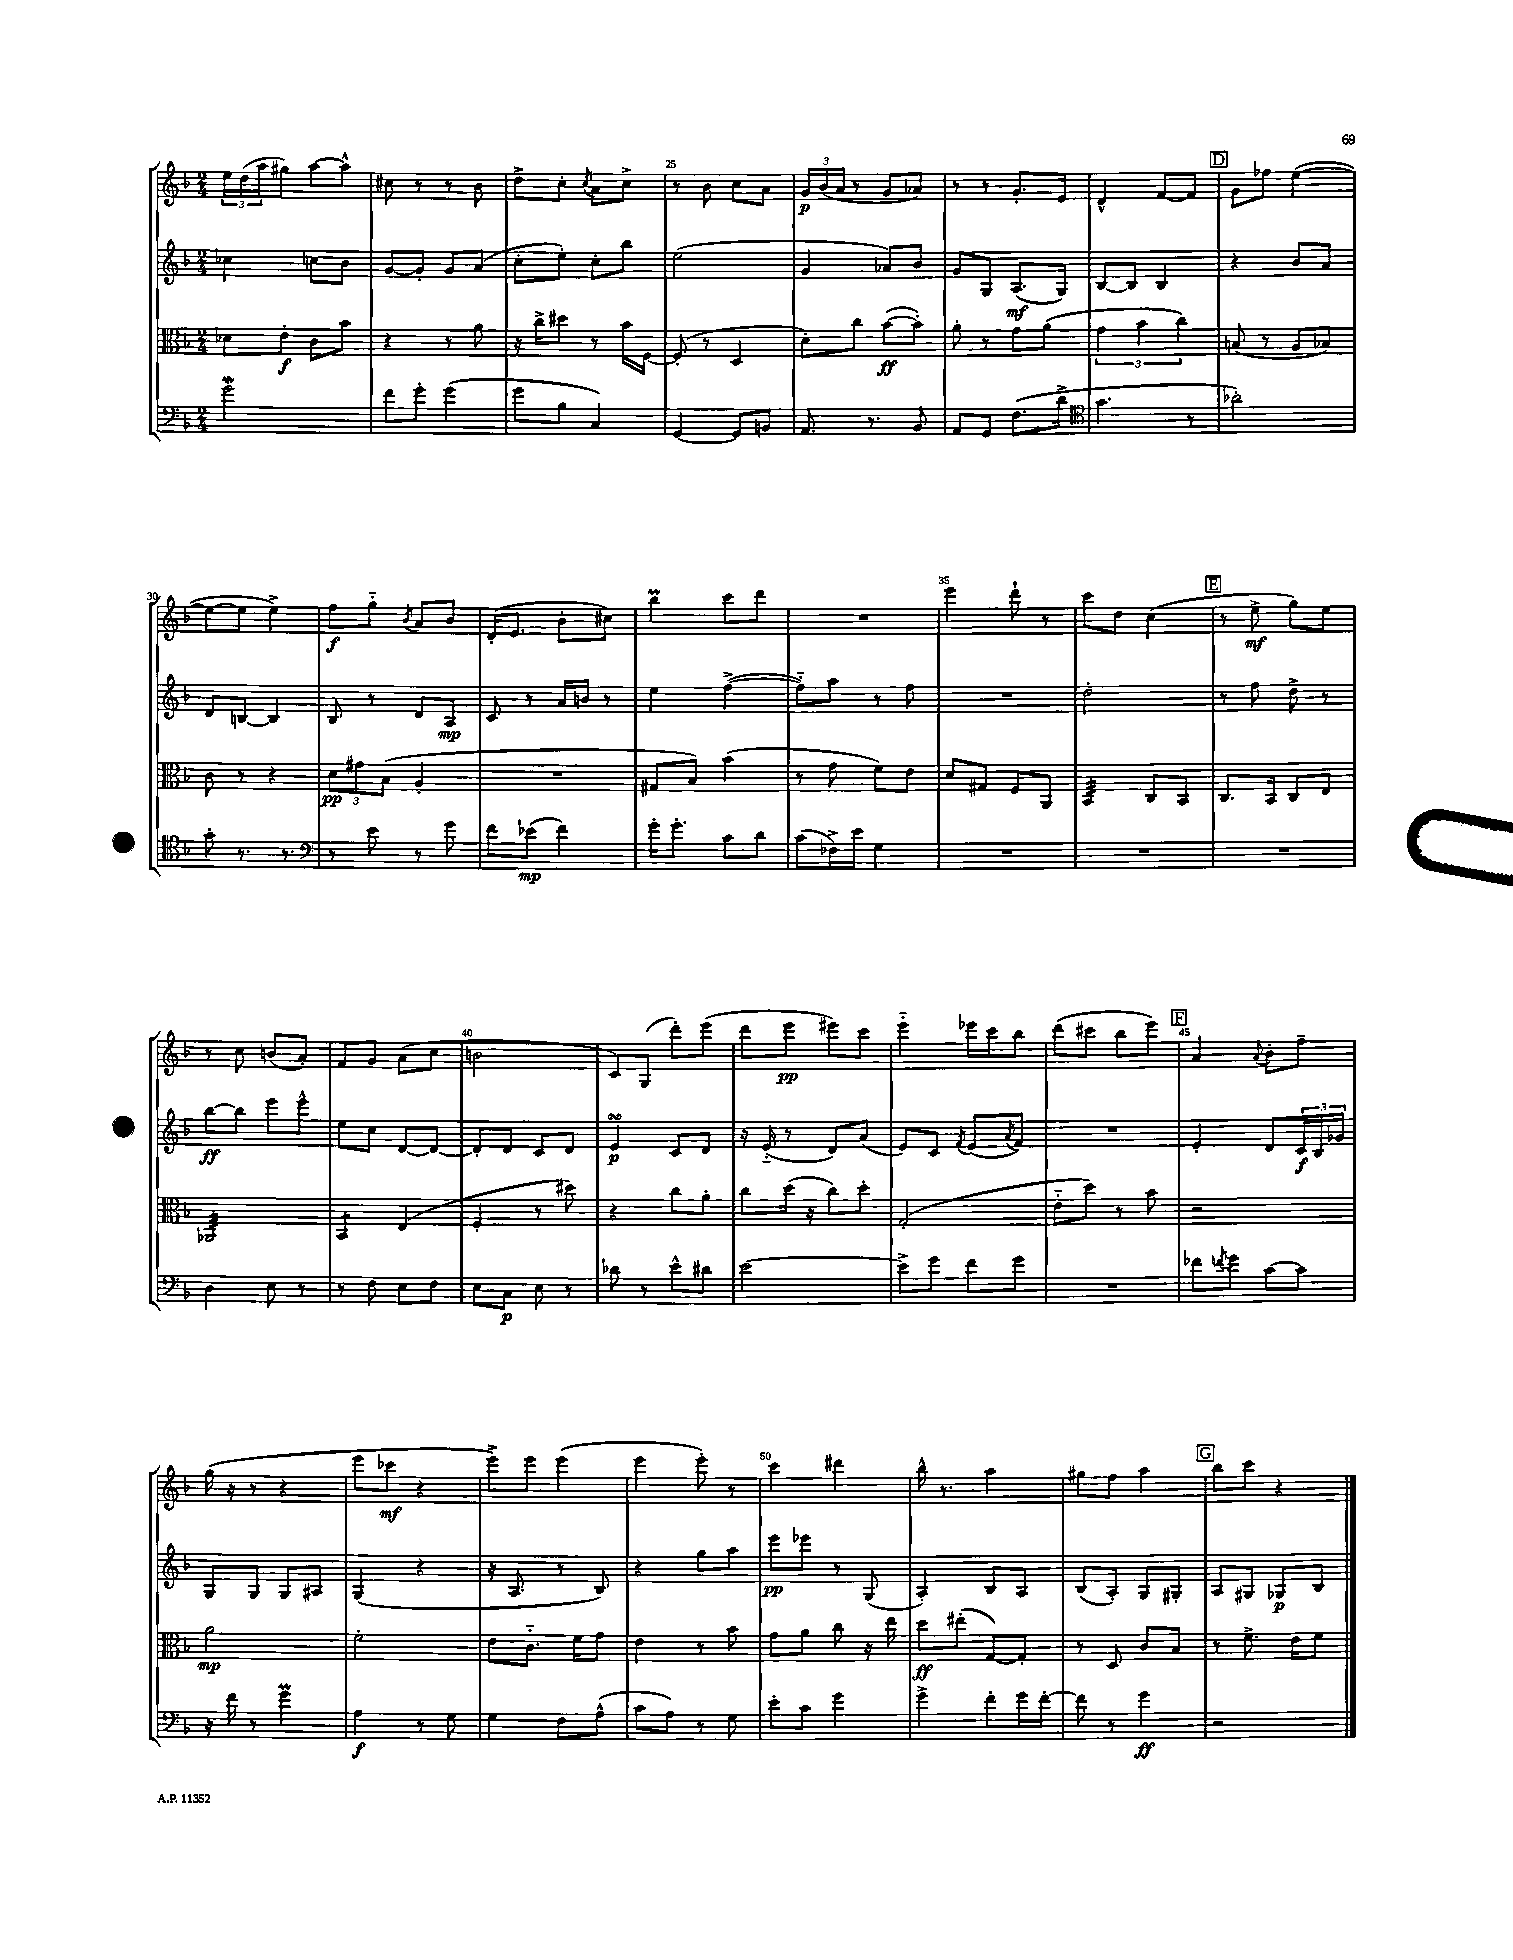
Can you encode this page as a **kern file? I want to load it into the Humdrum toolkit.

**kern	**kern	**kern	**kern
*staff4	*staff3	*staff2	*staff1
*clefF4	*clefC3	*clefG2	*clefG2
*k[b-]	*k[b-]	*k[b-]	*k[b-]
*M2/4	*M2/4	*M2/4	*M2/4
2g	8d-	4cc-	24ee
.	.	.	(24dd
.	.	.	24aa
.	8e'	.	8gg#)
.	8c	8cc	[8aa
.	8b-	8b-	8aa^^]
=	=	=	=
8f	4r	[8g	8cc#
8g'	.	8g']	8r
(4g	8r	8g	8r
.	8a	(8a	8b-
=	=	=	=
8g	16r	8cc'	8dd^
.	16cc^	.	.
8B-	8dd#	8ee')	8cc'
.	.	.	8qcc
4C)	8r	8cc'	8a
.	16b-	8bb-	8cc^
.	[16F	.	.
=	=	=	=
[4GG	(8F']	(2ee	8r
.	8r	.	8b-
8GG]	4D	.	8cc
8BB	.	.	8a
=	=	=	=
8.AA	8d')	4g	24g
.	.	.	(24b-
.	.	.	24a
.	8cc	.	8r
8.r	.	.	.
.	([8b-	8a-)	8g
8BB-	8b-'])	8b-	8a-)
=	=	=	=
8AA	8a'	8g	8r
8GG	8r	8G	8r
(8.F	8g	(8.A	8.g'
.	(8a	.	.
16d^	.	16G)	16e
=	=	=	=
*clefC4	*	*	*
4.g	6g	[8B-	4d^^
.	.	8B-]	.
.	6b-	.	.
.	.	4B-	[8f
.	6cc)	.	.
8r	.	.	8f]
=	=	=	=
2a-')	(8B	4r	8g
.	8r	.	8ff-
.	8A	8b-	([4ee
.	8B-)	8a	.
=	=	=	=
8g'	8c	8d	8ee_
8.r	8r	[8B	8ee]
.	4r	4B]	4ee^)
8.r	.	.	.
=	=	=	=
*clefF4	*	*	*
8r	12d	8B-	8ff
.	12g#	.	.
8e	.	8r	8gg'~
.	(12B-	.	.
.	.	.	8qb-
8r	4A'	8d	8a
8g	.	8A	8b-
=	=	=	=
8f	2r	8c	(16d'
.	.	.	8.e
(8e-	.	8r	.
4f)	.	16a	8b-'
.	.	16b	.
.	.	8r	8cc#)
=	=	=	=
16g'	8G#	4ee	4bb-
8.g'	.	.	.
.	8B-)	.	.
8c	(4b-	([4ff^	8ccc
8d	.	.	8ddd
=	=	=	=
(8c	8r	8ff'~])	2r
16F-^)	8g	8aa	.
16e	.	.	.
4G	8f)	8r	.
.	8e	8ff	.
=	=	=	=
2r	8d	2r	4eee
.	8G#	.	.
.	8F	.	8ddd`
.	8AA	.	8r
=	=	=	=
2r	4BB-	2dd'	8ccc
.	.	.	8dd
.	8C	.	(4cc
.	8BB-	.	.
=	=	=	=
2r	8.C	8r	8r
.	.	8ff	8ee^
.	16BB-	.	.
.	8C	8dd^	8gg)
.	8E	8r	8ee
=	=	=	=
4D	2AA-	[8bb-	8r
.	.	8bb-]	8cc
8E	.	8eee	(8b
8r	.	8eee^^	8a')
=	=	=	=
8r	4BB-	8ee	8f
8F	.	8cc	8g
8E	(4E	[8d	(8a
8F	.	8d_	8cc
=	=	=	=
8E	4F'	8d']	2b
8C	.	8d	.
8E	8r	8c	.
8r	8dd#)	8d	.
=	=	=	=
8d-	4r	4e	8c)
8r	.	.	(8G
8e^^	8cc	8c	8ddd')
8d#	8a'	8d	(8eee
=	=	=	=
[2e	8cc	16r	8ddd
.	.	(16e'~	.
.	(16dd	8r	8eee
.	16r	.	.
.	8cc)	8d)	8eee#)
.	8dd'	(8a	8ccc
=	=	=	=
8e^]	(2G'	8e)	4eee'~
8g	.	8c	.
.	.	8qf	.
8f	.	(8e	16eee-
.	.	.	16ccc
.	.	8qa	.
8g	.	8f)	8bb-
=	=	=	=
2r	8e'~	2r	(8ddd
.	8dd)	.	8ccc#
.	8r	.	8bb-
.	8b-	.	8eee)
=	=	=	=
8f-	2r	4e'	4a
8qf	.	.	.
8g	.	.	.
.	.	.	8qqa
[8c	.	8d	8b-'
8c]	.	24c	8ff~
.	.	24B-	.
.	.	24g-	.
=	=	=	=
16r	2a	8G	(16gg
16f	.	.	16r
8r	.	8G	8r
4g	.	8G	4r
.	.	8A#	.
=	=	=	=
4A	2f'	(4G	8eee
.	.	.	8ccc-
8r	.	4r	4r
8G	.	.	.
=	=	=	=
4G	8e	16r	8eee^)
.	.	8.A	.
.	8.c'~	.	8eee
8F	.	8r	(4eee
.	16f	.	.
(8A^^	8g	8B-)	.
=	=	=	=
8c	4e	4r	4eee
8A)	.	.	.
8r	8r	8gg	8eee')
8G	8b-	8aa	8r
=	=	=	=
8e'	8g	8eee	4ccc
8c	8a	8eee-	.
4g	8cc	8r	4ddd#
.	16r	(8G	.
.	16ee	.	.
=	=	=	=
4g^	8dd	4A')	16bb-^^
.	.	.	8.r
.	(8ee#'	.	.
8f'	[8G)	8B-	4aa
16g	8G']	8A	.
[16f'	.	.	.
=	=	=	=
8f]	8r	(8B-	8gg#
8r	8D	8A')	8ff
4g	8c	8G	4aa
.	8B-	8G#'	.
=	=	=	=
2r	8r	8A	8bb-
.	8.f^	8G#	8ccc
.	.	8G-	4r
.	16e	.	.
.	8f	8B-	.
==	==	==	==
*-	*-	*-	*-
